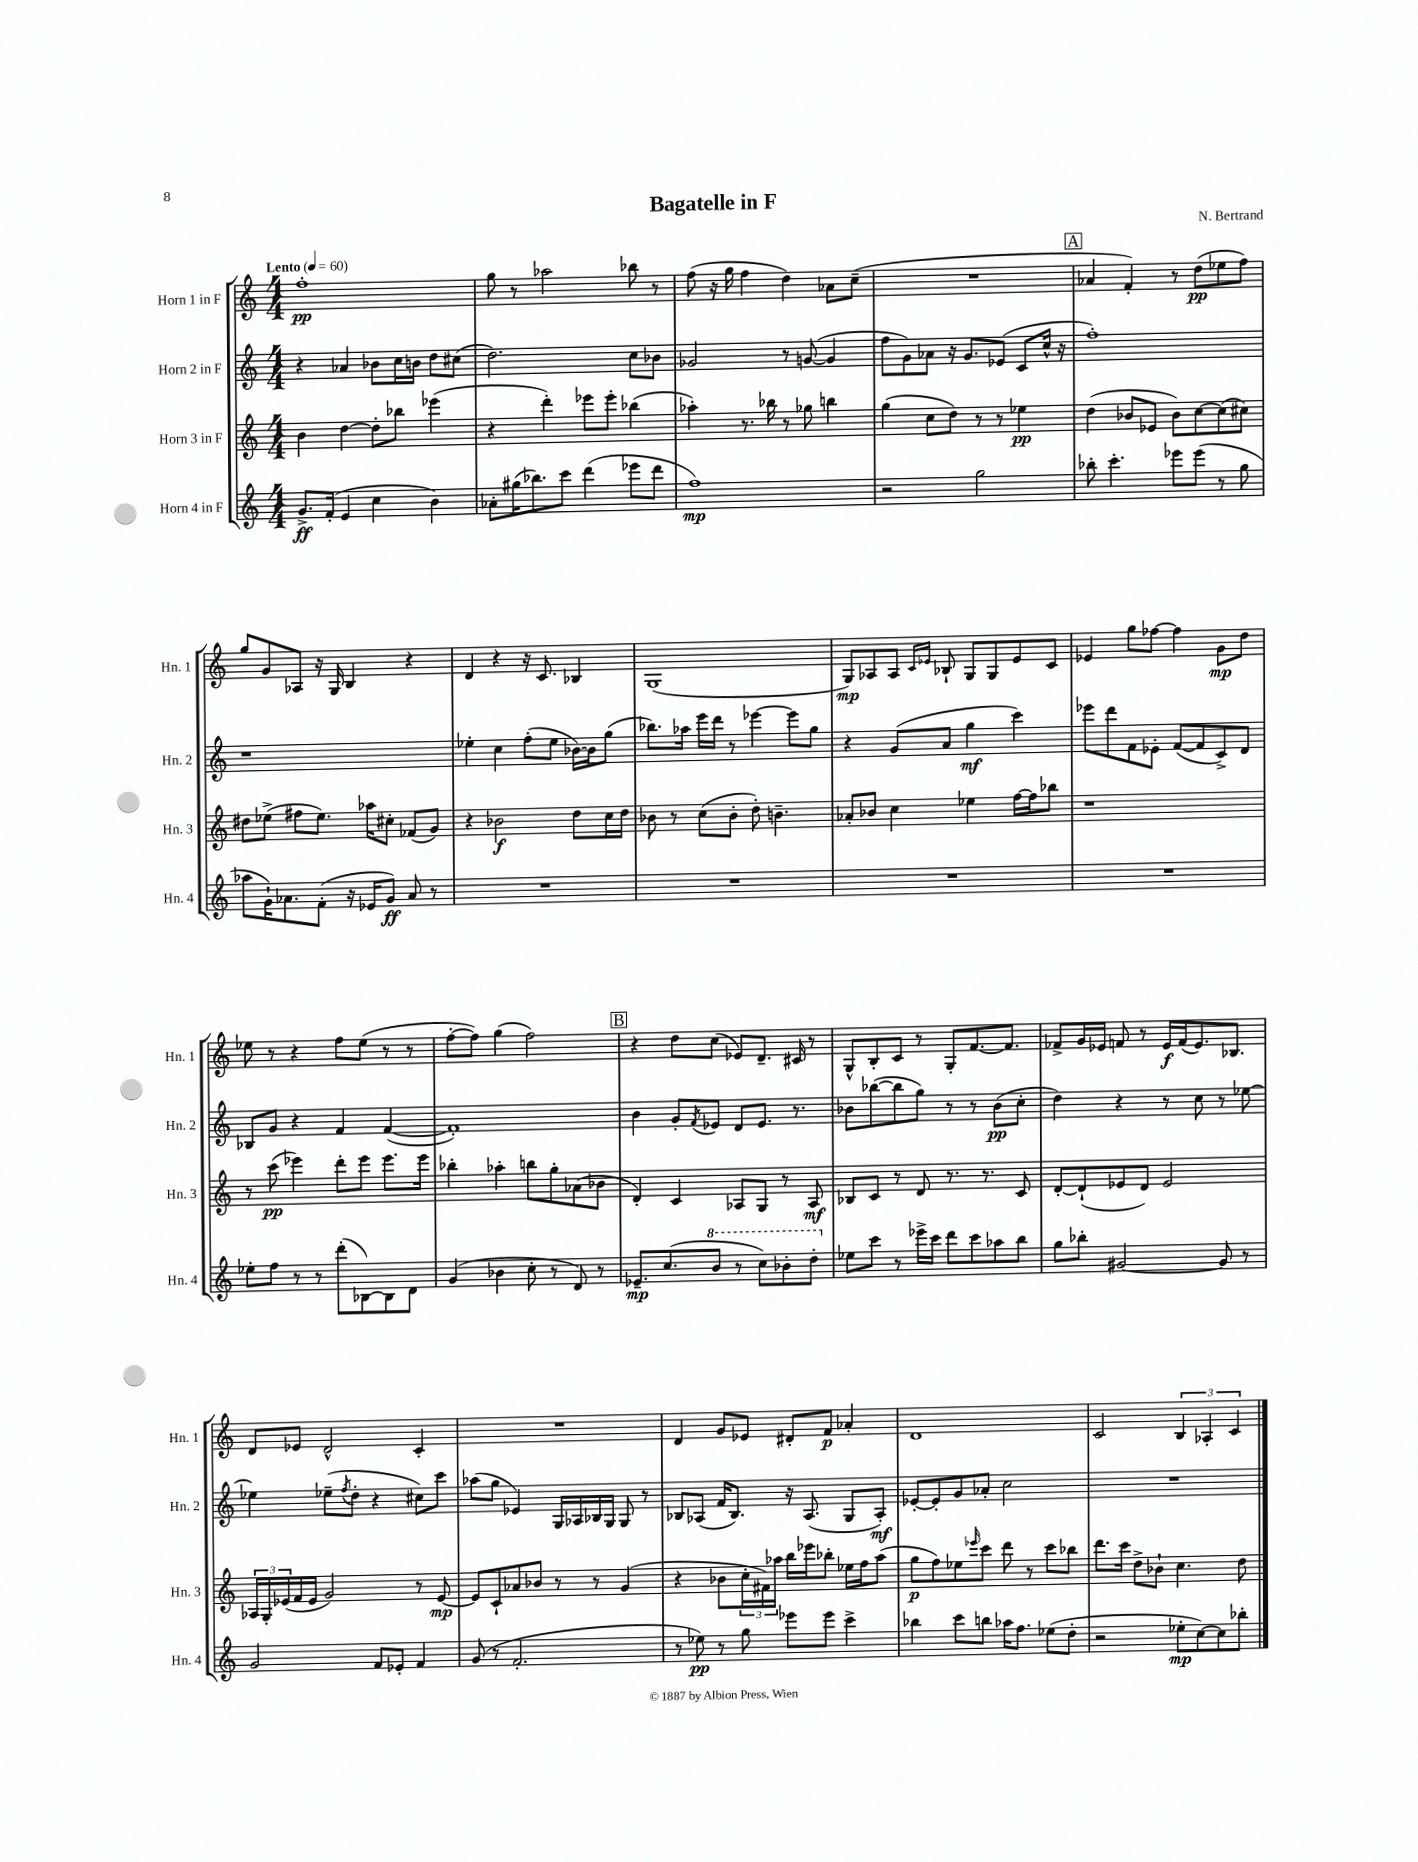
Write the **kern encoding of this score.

**kern	**kern	**kern	**kern
*staff4	*staff3	*staff2	*staff1
*clefG2	*clefG2	*clefG2	*clefG2
*k[]	*k[]	*k[]	*k[]
*M4/4	*M4/4	*M4/4	*M4/4
*MM60	*MM60	*MM60	*MM60
8.g^/L	4b\	4r	1ff'
(16f'/Jk	.	.	.
4e/	[4dd\	4a-/	.
4cc\	8dd'\]L	8b-\L	.
.	8bb-\J	16cc\L	.
.	.	16b\JJ	.
4b\)	(4eee-\	8dd\L	.
.	.	(8cc#\J	.
=	=	=	=
8a-'\L	4r	2.dd\)	8gg\
(16gg#\K	.	.	8r
8.bb-\)	.	.	.
.	4ddd'\)	.	2aa-\
8ccc\J	.	.	.
(4ddd\	8eee-\L	.	.
.	8eee-'\J	.	.
8eee-\L	(4bb-\	8cc\L	8bb-\
8ddd\J	.	8b-\J	8r
=	=	=	=
1ff)	4aa-'\)	2g-/	(8ff\
.	.	.	16r
.	.	.	16gg\
.	8.r	.	4ff\
.	16bb-\	.	.
.	8r	8r	4dd\)
.	8gg-\	([8g/	.
.	4bb\	4g/]	8a-\L
.	.	.	(8cc~\J
=	=	=	=
2r	(4gg\	8ff\L	1r
.	.	8g\)	.
.	8cc\L	8a-\J	.
.	8dd\J)	16r	.
.	.	8.g/L	.
2gg\	8r	.	.
.	8r	(8e-/J	.
.	4ee-\	8c/L	.
.	.	16cc^^/Jk	.
.	.	16r	.
=	=	=	=
8bb-'\	(4dd\	1ff')	4a-/
4.ccc'\	.	.	.
.	8b-/L	.	4f'/)
.	8e-/J	.	.
8eee-\L	8b-\L)	.	8r
(8eee-\J	[8cc\	.	(8dd\L
8r	(8cc\]	.	8ee-\
8gg\	8cc#\J)	.	8ff\J)
=	=	=	=
8aa-\L	8dd#\L	1r	8gg/L
16g`\K)	(8ee-^\J	.	8g/
8.a-\	.	.	.
.	8ff#\L	.	8A-/J
(8f'\J	8.ee-\J)	.	16r
.	.	.	16G/
16r	.	.	4B/
16e-/LK	16aa-\LK	.	.
8g/J)	8cc#'\J	.	.
8a-/	(8f-/L	.	4r
8r	8g/J)	.	.
=	=	=	=
1r	4r	4ee-'\	4d/
.	2b-\	4cc\	4r
.	.	(8ff'\L	16r
.	.	.	8.c/
.	.	8ee-\J	.
.	8dd\L	[16b-\LL)	4B-/
.	.	16b-\]J	.
.	16cc\L	(8gg\J	.
.	16dd\JJ	.	.
=	=	=	=
1r	8b-\	8.bb-\L)	(1G
.	8r	.	.
.	.	16aa-\Jk	.
.	(8cc\L	16eee\LL	.
.	.	16ddd\JJ	.
.	8b-'\J	8r	.
.	8dd'\)	[4eee-\	.
.	4.b~\	.	.
.	.	8eee-\]L	.
.	.	8gg\J	.
=	=	=	=
1r	8a-'/L	4r	8G/L)
.	8b-/J	.	8A-/
.	4cc\	(8g/L	8A-/J
.	.	.	16qqc/LL
.	.	.	16qqe-/JJ
.	.	8a/J	8B-`/
.	4ee-\	4gg\	8G/L
.	.	.	8G/
.	[16ff\LL	4ccc\)	8e-/
.	16ff\]J	.	.
.	8bb-\J	.	8c/J
=	=	=	=
1r	1r	8eee-\L	4e-/
.	.	8ddd\	.
.	.	8f\	8gg\L
.	.	8e-'\J	[8ff-\J
.	.	([8f/L	4ff-\]
.	.	8f/]	.
.	.	8c^/)	8g\L
.	.	8d/J	8dd\J
=	=	=	=
8ee-'\L	8r	8B-/L	8ee-\
8ff\J	(8ccc\	8g/J	8r
8r	4eee-\)	4r	4r
8r	.	.	.
(8ddd'\L	8ddd'\L	4f/	8ff\L
[8B-\)	8eee-\J	.	(8ee-\J
8B-\]	8.eee-\L	([4f/	8r
8d\J	.	.	8r
.	16eee-\Jk	.	.
=	=	=	=
(4g/	4bb-'\	1f'])	[8ff'\L
.	.	.	8ff\]J)
4b-\	4aa-'\	.	(4gg\
8cc'\	8bb\L	.	2ff\)
8r	8gg'\	.	.
8d/)	(8a-\	.	.
8r	8b-\J	.	.
=	=	=	=
8.e-~/L	4d'/)	4b\	4r
(8.cc/	.	.	.
.	4c/	8g'/L	8dd\L
.	.	8qf/	.
8bb/J	.	8e-/J	(8cc\J
8r	8A-/L	8d/L	8e-/L)
8ccc\L)	8G/J	8.e-/J	8.d~/J
8bb-'\	8r	.	.
.	.	8.r	16c#/
8ddd'\J	8A-/	.	8r
=	=	=	=
8ee-\L	8B-/L	8b-\L	8G^^/L
8ccc\J	8c/J	([8bb-\	8B'/
8r	8r	8bb-\]	8c/J
16eee-^\LL	8d/	8gg\J)	8r
16ccc\JJ	.	.	.
8ddd\L	8.r	8r	8G'/L
8ccc\	.	8r	[8.f/
.	8.r	.	.
8aa-\	.	(8b-\L	.
.	.	.	8.f/]J
8bb\J	8c/	8cc'\J	.
=	=	=	=
8gg\L	[8d'/L	4dd\)	8f-^/L
8bb-'\J	(8d`/]	.	16g/L
.	.	.	16e-/JJ
[2g#/	8e-/	4r	8f/
.	8d/J)	.	8r
.	2e-/	8r	16e-/LL
.	.	.	(16f/J
.	.	8cc\	8.e-/)
8g#/]	.	8r	.
.	.	.	8.B-/J
8r	.	[8ee-\	.
=	=	=	=
2g/	24A-/LL	4ee-\]	8d/L
.	24G'/	.	.
.	(24e-/	.	.
.	16f/	.	8e-/J
.	16e-/JJ	.	.
.	2g/)	(8ee-~\L	2d^^/
.	.	8qff/	.
.	.	8dd'\J	.
8f/L	.	4r	.
8e-'/J	.	.	.
4f/	8r	8cc#\L)	4c'/
.	[8e-/	8ccc\J	.
=	=	=	=
(8g/	8e-/]L	(8aa-\L	1r
8r	8c`/	8gg\J	.
2.f'/	8a-/	4e-/)	.
.	8b-/J	.	.
.	8r	16G/LL	.
.	.	16A-/	.
.	8r	16B-/	.
.	.	16G/JJ	.
.	(4g/	8G/	.
.	.	8r	.
=	=	=	=
8r	4r	8B-/L	4d/
8ee-\)	.	(8A-/J	.
8r	8b-\L	16f/LK	8g/L
.	.	8.B-/J)	.
8gg\	24cc'\L	.	8e-/J
.	24f#\)	.	.
.	24aa-\JJ	.	.
8eee-\L	16bb\LL	16r	8d#'/L
.	16eee-\J	(8.A-/	.
8eee-\J	8bb-'\J	.	8f/J
4ccc^\	16ee-\LL	8G/L	4a-'/
.	16ff\J	.	.
.	(8aa-\J	8A-'/J)	.
=	=	=	=
4bb-\	8gg\L	[8e-'/L	1d
.	8ff\)	8e-'/]	.
8ccc\L	8ee-\	8g/	.
.	16qqeee-/	.	.
8bb\J	8ccc\J	8a-'/J	.
16aa-\LK	8ddd\	2cc\	.
8.ff\J	.	.	.
.	8r	.	.
(8ee-\L	8ccc\L	.	.
8dd'\J	8bb-\J	.	.
=	=	=	=
2r	8.ddd\L	1r	2c/
.	16ccc\Jk	.	.
.	8dd^\L	.	.
.	8b-`\J	.	.
8ee-'\L	4.cc\	.	6B/
[8cc\)	.	.	.
.	.	.	6A-'/
8cc\]	.	.	.
.	.	.	6c/
8bb-'\J	8dd\	.	.
==	==	==	==
*-	*-	*-	*-
